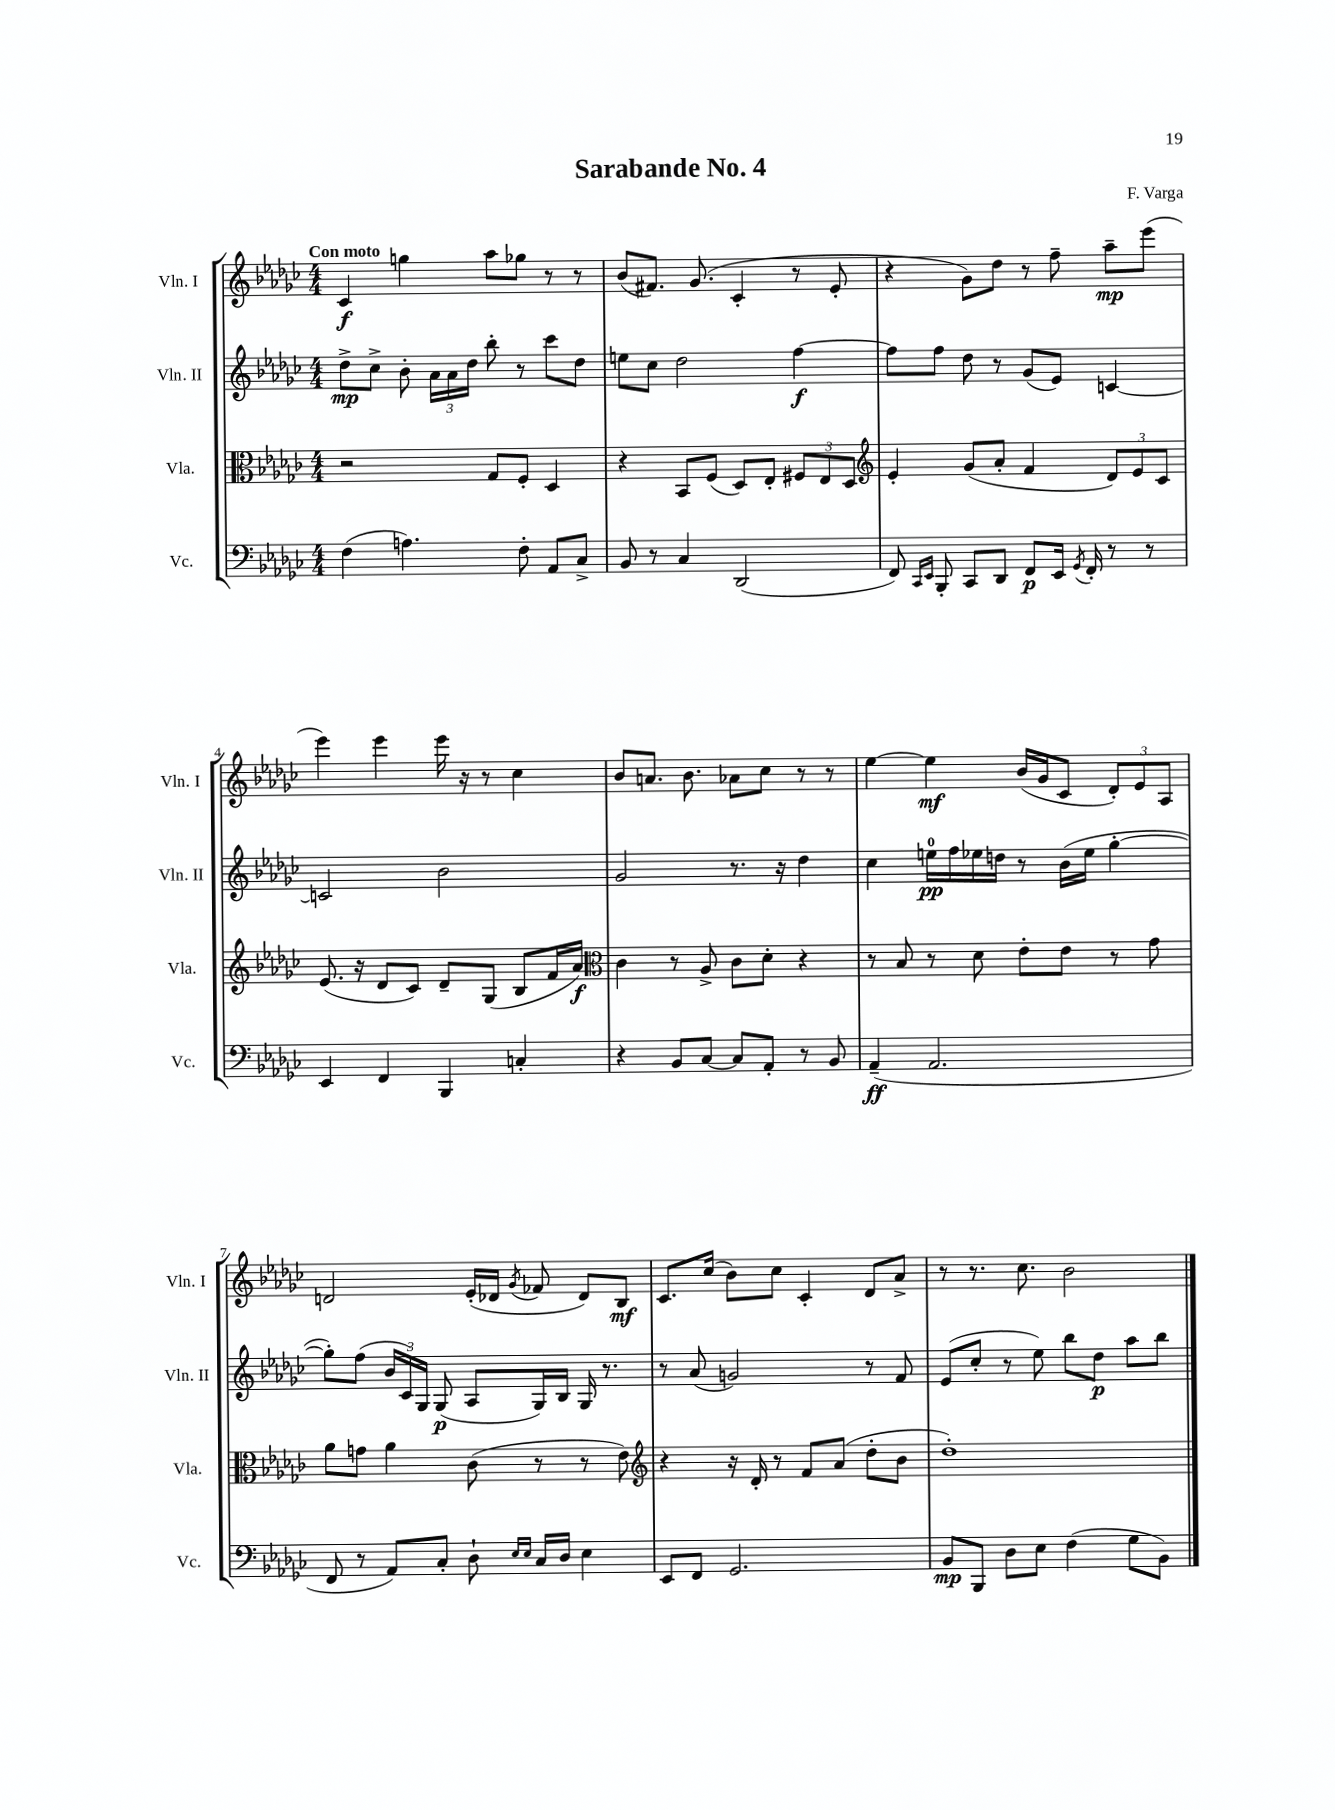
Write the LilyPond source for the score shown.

\header { title = "Sarabande No. 4" composer = "F. Varga" }
<<
\new StaffGroup <<
\new Staff = "s0" \with { instrumentName = "Vln. I" shortInstrumentName = "Vln. I" } {
    \clef treble \key ges \major \numericTimeSignature \time 4/4 \tempo "Con moto"
    \autoBeamOff ces'4\f g''4 aes''8[ ges''8] r8 r8 |
    bes'8[( fis'8.]) ges'8.( ces'4-. r8 ees'8-. |
    r4 ges'8[) des''8] r8 f''8-- aes''8[--\mp ees'''8]( |
    ees'''4) ees'''4 ees'''16 r16 r8 ces''4 |
    bes'8[ a'8.] bes'8. aes'8[ ces''8] r8 r8 |
    ees''4~ ees''4\mf bes'16[( ges'16 ces'8] \tuplet 3/2 { des'8[-.) ees'8 aes8] } |
    d'2 ees'16[-.( des'16] \acciaccatura { ges'8 } fes'8 des'8[) bes8]\mf |
    ces'8.[ ces''16]( bes'8[) ces''8] ces'4-. des'8[ aes'8]-> |
    r8 r8. ces''8. bes'2 \bar "|." |
}
\new Staff = "s1" \with { instrumentName = "Vln. II" shortInstrumentName = "Vln. II" } {
    \clef treble \key ges \major \numericTimeSignature \time 4/4
    \autoBeamOff des''8[->\mp ces''8]-> bes'8-. \tuplet 3/2 { aes'16[ aes'16 des''16] } bes''8-. r8 ces'''8[ des''8] |
    e''8[ ces''8] des''2 f''4~\f |
    f''8[ f''8] des''8 r8 ges'8[( ees'8]) c'4~ |
    c'2 bes'2 |
    ges'2 r8. r16 des''4 |
    ces''4 e''16[-0\pp f''16 ees''16 d''16] r8 bes'16[( ees''16] ges''4~-. |
    ges''8[-.) f''8]( \tuplet 3/2 { bes'16[ ces'16) ges16] } ges8\p( aes8[ ges16) bes16] ges16 r8. |
    r8 aes'8( g'2) r8 f'8 |
    ees'8[( ces''8]-. r8 ees''8) bes''8[ des''8]\p aes''8[ bes''8] \bar "|." |
}
\new Staff = "s2" \with { instrumentName = "Vla." shortInstrumentName = "Vla." } {
    \clef alto \key ges \major \numericTimeSignature \time 4/4
    \autoBeamOff r2 ges8[ f8]-. des4 |
    r4 bes,8[ f8]( des8[) ees8]-. \tuplet 3/2 { fis8[ ees8 des8] } |
    \clef treble ees'4-. ges'8[( aes'8]-. f'4 \tuplet 3/2 { des'8[) ees'8 ces'8] } |
    ees'8.( r16 des'8[ ces'8]) des'8[-- ges8]( bes8[ f'16 aes'16]\f) |
    \clef alto ces'4 r8 aes8-> ces'8[ des'8]-. r4 |
    r8 bes8 r8 des'8 ees'8[-. ees'8] r8 ges'8 |
    aes'8[ g'8] aes'4 ces'8( r8 r8 ees'8) |
    \clef treble r4 r16 des'16-. r8 f'8[ aes'8]( des''8[-. bes'8] |
    des''1-.) \bar "|." |
}
\new Staff = "s3" \with { instrumentName = "Vc." shortInstrumentName = "Vc." } {
    \clef bass \key ges \major \numericTimeSignature \time 4/4
    \autoBeamOff f4( a4.) f8-. aes,8[ ces8]-> |
    bes,8 r8 ces4 des,2( |
    f,8) \grace { ces,16[ ees,16] } bes,,8-. ces,8[ des,8] f,8[\p ees,16] \acciaccatura { ges,8 } f,16-. r8 r8 |
    ees,4 f,4 bes,,4 c4-. |
    r4 bes,8[ ces8]~ ces8[ aes,8]-. r8 bes,8 |
    aes,4--\ff( aes,2. |
    f,8 r8 aes,8[) ces8]-. des8-! \grace { ees16[ ees16] } ces16[ des16] ees4 |
    ees,8[ f,8] ges,2. |
    bes,8[\mp bes,,8] des8[ ees8] f4( ges8[ bes,8]) \bar "|." |
}
>>
>>
